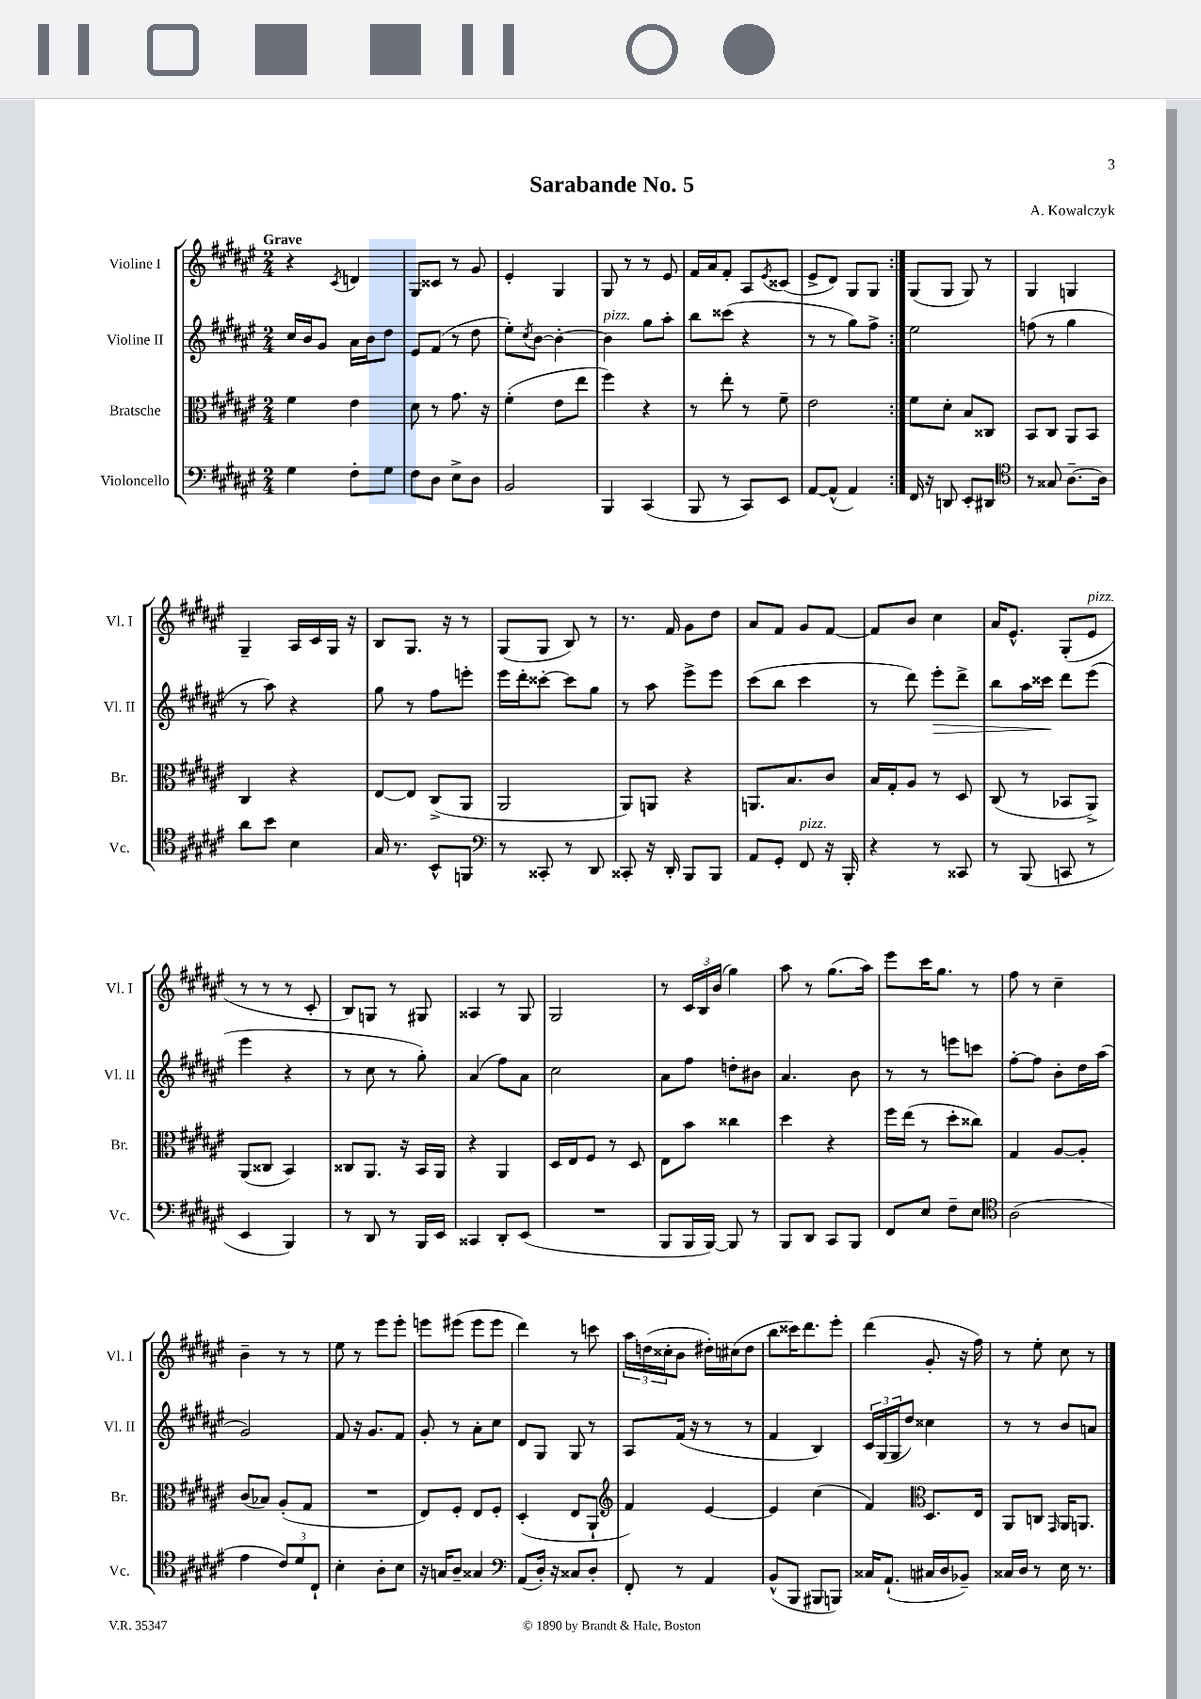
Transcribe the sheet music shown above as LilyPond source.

\header { title = "Sarabande No. 5" composer = "A. Kowalczyk" }
<<
\new StaffGroup <<
\new Staff = "s0" \with { instrumentName = "Violine I" shortInstrumentName = "Vl. I" } {
    \clef treble \key fis \major \numericTimeSignature \time 2/4 \tempo "Grave"
    \repeat volta 2 { r4 \acciaccatura { cis'8 } d'4 |
    gis8 cisis'8 r8 gis'8 |
    eis'4-. gis4 |
    gis8 r8 r8 eis'8 |
    fis'16 ais'16 fis'8-. ais8 \acciaccatura { eis'8 } cisis'8( |
    eis'8-> dis'8) gis8 gis8 | }
    gis8( gis8 gis8) r8 |
    gis4 g4 |
    gis4-- ais16 cis'16 gis16 r16 |
    b8 gis8. r16 r8 |
    gis8( gis8 b8) r8 |
    r8. fis'16 gis'8 dis''8 |
    ais'8 fis'8 gis'8 fis'8~ |
    fis'8 b'8 cis''4 |
    ais'16 eis'8.-^ gis8-.( eis'8^\markup { \italic "pizz." } |
    r8 r8 r8 cis'8-. |
    b8) g8 r8 gis8 |
    aisis4 r8 gis8 |
    gis2 |
    r8 \tuplet 3/2 { cis'16 b16 b'16( } gis''4) |
    ais''8 r8 gis''8.( ais''16) |
    eis'''8 cis'''16 gis''8. r8 |
    fis''8 r8 cis''4-- |
    b'4-- r8 r8 |
    eis''8 r8 eis'''8 eis'''8-. |
    e'''8 eis'''8( eis'''8 eis'''8 |
    dis'''4) r8 c'''8 |
    \tuplet 3/2 { ais''16 d''16( cisis''16-. } b'8 dis''16-.) cis''16( dis''8 |
    b''8 cisis'''16) dis'''8. eis'''8-. |
    dis'''4( gis'8-. r16 fis''16) |
    r8 eis''8-. cis''8 r8 \bar "|." |
}
\new Staff = "s1" \with { instrumentName = "Violine II" shortInstrumentName = "Vl. II" } {
    \clef treble \key fis \major \numericTimeSignature \time 2/4
    \repeat volta 2 { cis''16 b'16 gis'8 ais'16 b'16 dis''8 |
    eis'8 fis'8( r8 dis''8 |
    eis''8-.) \acciaccatura { cis''8 } b'8~ b'4~-. |
    b'4^\markup { \italic "pizz." } gis''8 ais''8-. |
    b''8 cisis'''8( r4 |
    r8 r8 gis''8) fis''8-> | }
    eis''2 |
    f''8( r8 gis''4 |
    r8 ais''8) r4 |
    gis''8 r8 fis''8 e'''8-. |
    eis'''16 dis'''16-. cisis'''8~-. cisis'''8 gis''8 |
    r8 ais''8 eis'''8-> eis'''8 |
    cis'''8( b''8 cis'''4 |
    r8 dis'''8) eis'''8-.\> dis'''8-> |
    b''8 ais''16 cisis'''16\! dis'''8 eis'''8( |
    eis'''4 r4 |
    r8 cis''8 r8 gis''8-.) |
    ais'4( fis''8) ais'8 |
    cis''2 |
    ais'8 fis''8 d''8-. bis'8 |
    ais'4. b'8 |
    r8 r8 e'''8 c'''8 |
    fis''8~-. fis''8 b'8-. dis''16 ais''16( |
    gis'2) |
    fis'8 r16 gis'8. fis'8 |
    gis'8-. r8 ais'8-. cis''8 |
    dis'8 gis8 gis8 r8 |
    ais8 fis'16( r16 r8 r8 |
    fis'4 b4) |
    \tuplet 3/2 { cis'16 gis16( gis16 } dis''8) cisis''4 |
    r8 r8 b'8 a'8 \bar "|." |
}
\new Staff = "s2" \with { instrumentName = "Bratsche" shortInstrumentName = "Br." } {
    \clef alto \key fis \major \numericTimeSignature \time 2/4
    \repeat volta 2 { fis'4 eis'4 |
    dis'8 r8 gis'8. r16 |
    fis'4-.( eis'8 eis''8 |
    fis''4) r4 |
    r8 eis''8-. r8 fis'8-- |
    eis'2 | }
    fis'8 dis'8-. b8 cisis8 |
    b,8 cis8 ais,8 b,8 |
    cis4 r4 |
    eis8~ eis8 cis8->( ais,8 |
    ais,2 |
    ais,8) a,8 r4 |
    a,8. b8. cis'8 |
    b16 gis16-. ais8 r8 dis8 |
    cis8( r8 bes,8 ais,8->) |
    ais,8( cisis8 b,4) |
    cisis8 ais,8. r16 b,16 ais,16 |
    r4 ais,4 |
    dis16 eis16 fis8 r8 dis8 |
    eis8 b'8 cisis''4 |
    dis''4 r4 |
    fis''16 eis''16( r8 dis''8-. cisis''8) |
    gis4 ais8~ ais8-. |
    cis'8( bes8) ais8-.( gis8 |
    R2 |
    eis8) fis8-. eis8 fis8-. |
    dis4-.( eis8 ais,8-! |
    \clef treble fis'4) eis'4~ |
    eis'4 cis''4( |
    fis'4) \clef alto dis8. eis16 |
    ais,8 c8 \grace { gis,16 } ais,16 a,8. \bar "|." |
}
\new Staff = "s3" \with { instrumentName = "Violoncello" shortInstrumentName = "Vc." } {
    \clef bass \key fis \major \numericTimeSignature \time 2/4
    \repeat volta 2 { gis4 fis8-. gis8 |
    fis8 dis8 eis8-> dis8 |
    b,2 |
    b,,4 cis,4( |
    b,,8 r8 cis,8) eis,8 |
    ais,8~ ais,8-^( ais,4) | }
    fis,16 r16 d,8 eis,8-. dis,8 |
    \clef tenor r8 gisis8 ais8.~-- ais16 |
    ais'8 b'8 b4 |
    gis16 r8. b,8-^ f,8 |
    \clef bass r8 cisis,8-. r8 dis,8 |
    cisis,8-. r16 dis,16-. b,,8 b,,8 |
    ais,8 gis,8-. fis,8^\markup { \italic "pizz." } r16 b,,16-. |
    r4 r8 cisis,8 |
    r8 b,,8( c,8 r8 |
    eis,4 b,,4) |
    r8 dis,8 r8 b,,16 eis,16 |
    cisis,4 dis,8-. eis,8( |
    R2 |
    b,,8 b,,16 b,,16~) b,,8 r8 |
    b,,8 dis,8 cis,8 b,,8 |
    fis,8 eis8 fis8-- eis8 |
    \clef tenor ais2( |
    eis'4 \tuplet 3/2 { cis'8) dis'8 cis8-! } |
    b4-. ais8-. b8 |
    r16 g16 ais8-- gisis4 |
    \clef bass ais,8( dis16-.) r16 cisis8 dis8-. |
    fis,8-. r8 ais,4 |
    b,8-^( b,,8 bis,,8 b,,8) |
    cisis16 ais,8.-!( cis16 dis16 bes,8--) |
    cisis16 dis16 r8 eis16 r8. \bar "|." |
}
>>
>>
\layout { \context { \Score \remove "Bar_number_engraver" } }
